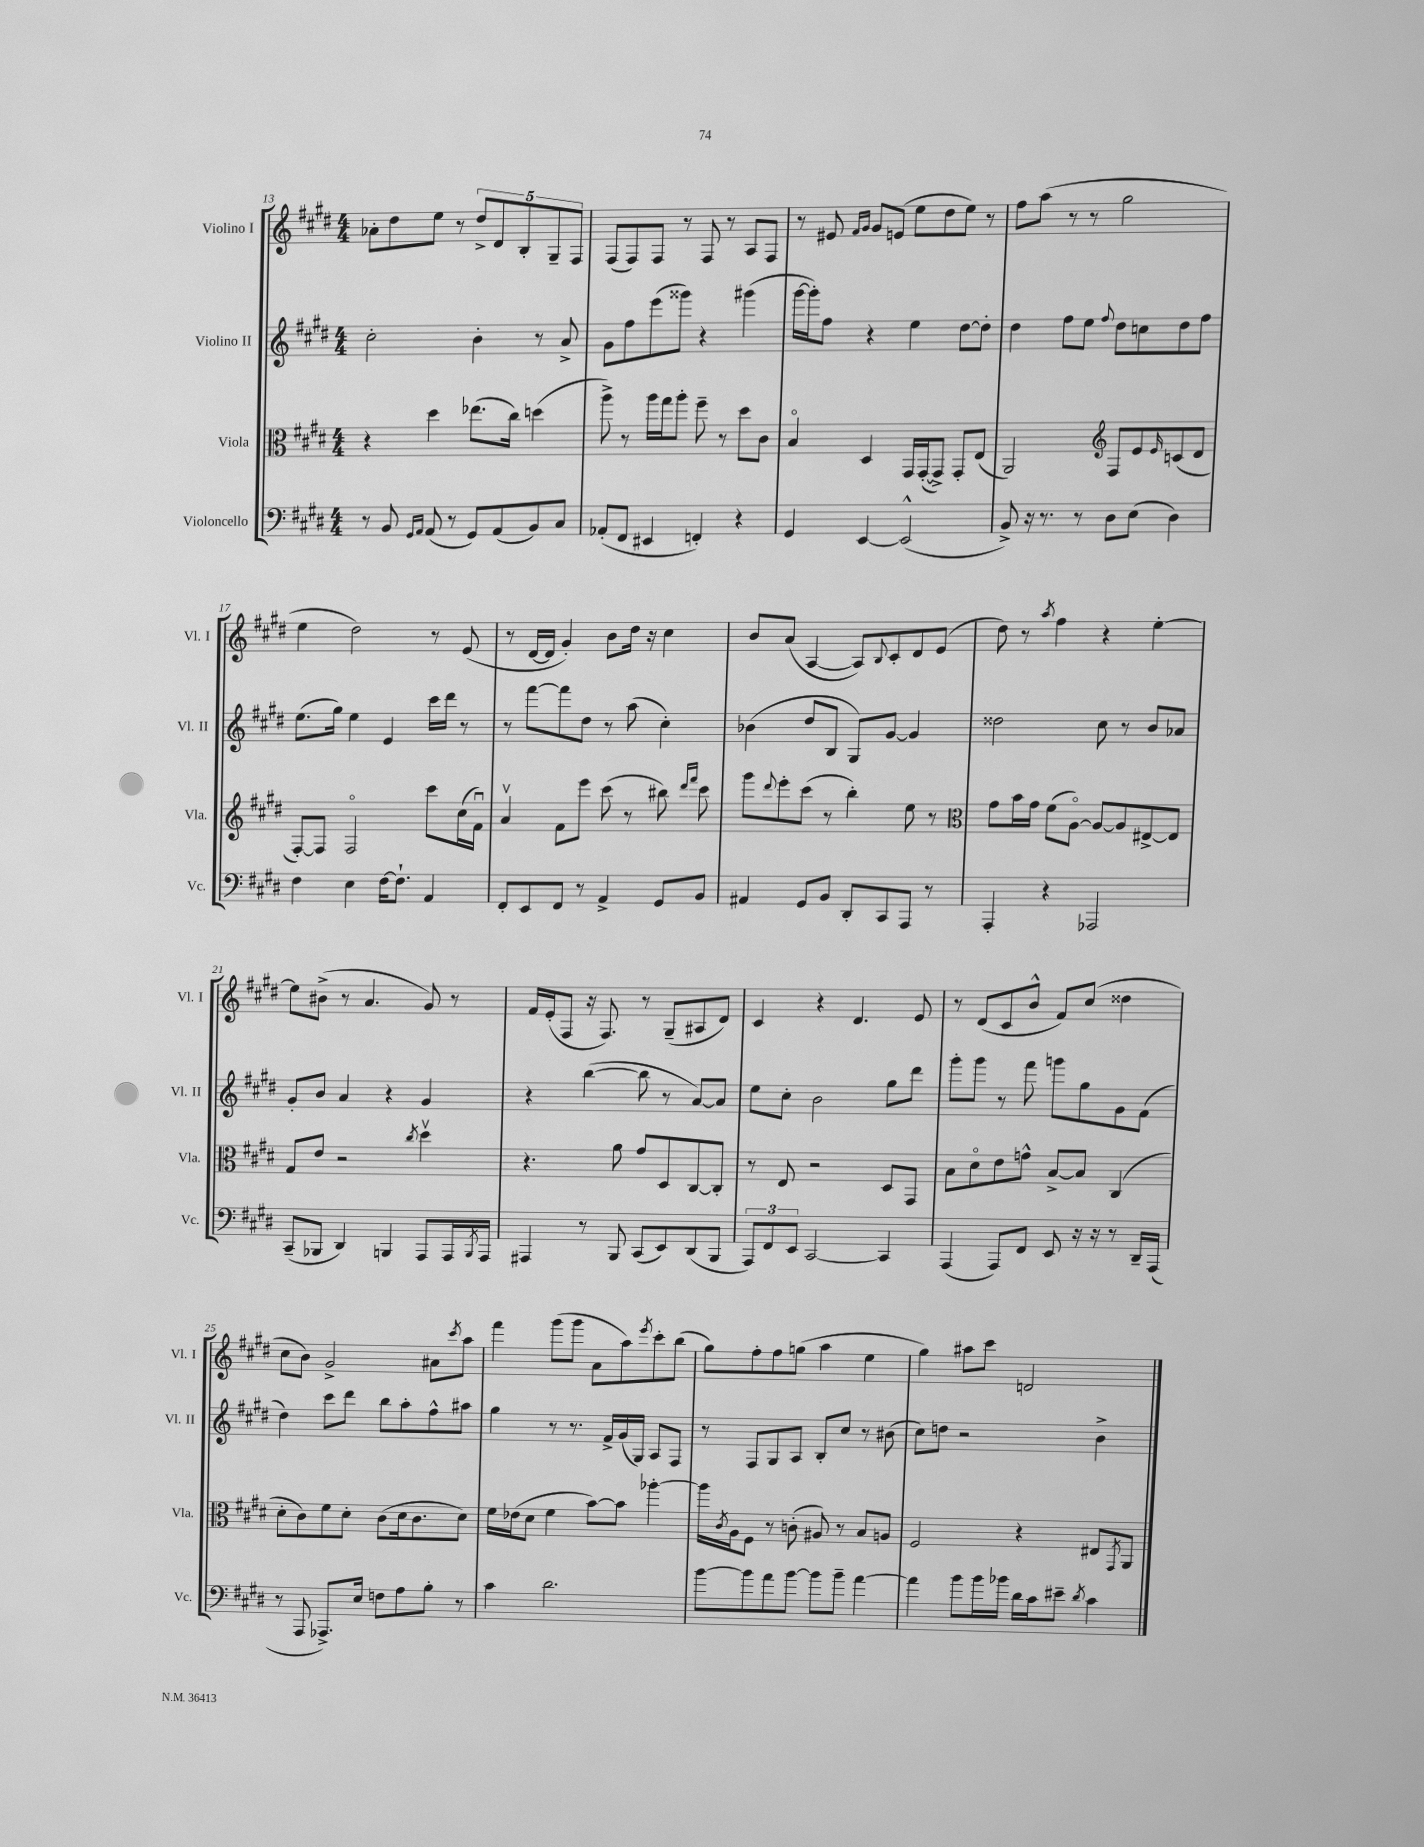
<<
\new StaffGroup <<
\new Staff = "s0" \with { instrumentName = "Violino I" shortInstrumentName = "Vl. I" } {
    \clef treble \key e \major \numericTimeSignature \time 4/4
    aes'8-. dis''8 e''8 r8 \tuplet 5/4 { dis''8-> dis'8 b8-. gis8-- fis8 } |
    fis8( fis8) fis8 r8 fis8 r8 a8 fis8 |
    r8 eis'8 \grace { fis'16 gis'16 } gis'8 e'8( e''8 dis''8 e''8) r8 |
    fis''8 a''8( r8 r8 gis''2 |
    e''4 dis''2) r8 e'8( |
    r8 dis'16~ dis'16 gis'4-.) b'8 dis''16 r16 cis''4 |
    b'8 a'8( a4~ a8) \appoggiatura { b8 } cis'8-. dis'8 e'8( |
    dis''8) r8 \acciaccatura { a''8 } fis''4 r4 e''4~-. |
    e''8 bis'8->( r8 a'4. gis'8) r8 |
    fis'16 e'16-.( fis8 r16 fis8.) r8 gis8--( ais8 dis'8) |
    cis'4 r4 dis'4. e'8 |
    r8 dis'8( cis'8 b'8-^ fis'8) cis''8( disis''4 |
    cis''8 b'8) gis'2-> ais'8 \acciaccatura { cis'''8 } a''8 |
    fis'''4 gis'''8( gis'''8 a'8 a''8) \acciaccatura { e'''8 } cis'''8-. b''8( |
    gis''8) fis''8-. fis''8 g''8( a''4 e''4 |
    gis''4) ais''8 cis'''8 d'2 \bar "|." |
}
\new Staff = "s1" \with { instrumentName = "Violino II" shortInstrumentName = "Vl. II" } {
    \clef treble \key e \major \numericTimeSignature \time 4/4
    cis''2-. b'4-. r8 a'8-> |
    gis'8 fis''8 e'''8( gisis'''8) r4 gis'''4( |
    gis'''16~ gis'''16-.) fis''8 r4 e''4 dis''8~ dis''8-. |
    dis''4 fis''8 e''8 \appoggiatura { fis''8 } dis''8 c''8 dis''8 fis''8 |
    e''8.( gis''16) e''4 e'4 cis'''16 dis'''16 r8 |
    r8 fis'''8~ fis'''8 dis''8 r8 a''8( cis''4-.) |
    bes'4( dis''8 b8 gis8) gis'8~ gis'4 |
    disis''2 cis''8 r8 b'8 aes'8 |
    gis'8-. b'8 a'4 r4 gis'4 |
    r4 b''4~( b''8 r8 a'8~) a'8 |
    e''8 cis''8-. b'2 gis''8 dis'''8 |
    gis'''8-. gis'''8 r8 fis'''8 g'''8 gis''8 gis'8 fis'8( |
    dis''4) cis'''8 dis'''8 b''8 a''8-. fis''8-^ ais''8 |
    gis''4 r8 r8. fis'16-> gis'16( gis16) a8 fis8 |
    r8 fis8 gis8 a8 b8-. cis''8 r8 bis'8( |
    cis''8) d''8 r2 b'4-> \bar "|." |
}
\new Staff = "s2" \with { instrumentName = "Viola" shortInstrumentName = "Vla." } {
    \clef alto \key e \major \numericTimeSignature \time 4/4
    r4 dis''4 ees''8.( cis''16) d''4( |
    a''8->) r8 a''16 gis''16 a''8-. fis''8-- r8 dis''8 cis'8 |
    b4\flageolet dis4 gis,16 gis,16~-.( gis,8->) gis,8-. e8( |
    a,2) \clef treble fis8 e'8 \grace { e'16 } c'8( dis'8 |
    fis8~-.) fis8 fis2\flageolet cis'''8 cis''16( fis'16\downbow) |
    a'4\upbow fis'8 e'''8 cis'''8( r8 bis''8) \grace { dis'''16 fis'''16 } cis'''8 |
    gis'''8 \appoggiatura { dis'''8 } e'''8-. cis'''8( r8 b''4-.) e''8 r8 |
    \clef alto gis'8 b'16 gis'16 fis'8( a8~\flageolet) a8~ a8 eis8~-> eis8 |
    gis8 e'8 r2 \acciaccatura { cis''8 } dis''4\upbow |
    r4. a'8 gis'8 dis8 cis8~ cis8-. |
    r8 e8 r2 dis8 gis,8 |
    b8 dis'8\flageolet e'8 g'8-^ b8~-> b8 cis4( |
    dis'8-. cis'8) fis'8 dis'8-. cis'8( dis'16 cis'8. dis'8) |
    fis'16 ees'16( dis'8 fis'4 b'8~) b'8 aes''4~-. |
    aes''16 \acciaccatura { cis'8 } a16 fis8 r8 c'8-.( ais8) r8 b8 a8 |
    fis2 r4 eis8 \acciaccatura { gis,8 } a,8 \bar "|." |
}
\new Staff = "s3" \with { instrumentName = "Violoncello" shortInstrumentName = "Vc." } {
    \clef bass \key e \major \numericTimeSignature \time 4/4
    r8 b,8 \grace { gis,16 a,16 } a,8( r8 gis,8) a,8( b,8) cis8 |
    aes,8-.( fis,8 eis,4 f,4-.) r4 |
    gis,4 e,4~ e,2-^( |
    b,8->) r16 r8. r8 dis8 e8( dis4) |
    fis4 e4 fis16~ fis8.-! a,4 |
    fis,8-. e,8 fis,8 r8 a,4-> gis,8 b,8 |
    ais,4 gis,8 b,8 dis,8-. cis,8 a,,8 r8 |
    a,,4-. r4 aes,,2 |
    cis,8--( bes,,8 dis,4) b,,4 a,,8 a,,16 \acciaccatura { b,,8 } a,,16 |
    ais,,4 r8 b,,8 cis,8( e,8) dis,8( b,,8 |
    \tuplet 3/2 { a,,8) fis,8 e,8 } cis,2~ cis,4 |
    a,,4( a,,8) fis,8 e,8 r16 r16 r8 dis,16-- a,,16( |
    r8 a,,8 aes,,8.->) e16 f8 a8 b8-. r8 |
    cis'4 dis'2. |
    b'8~ b'8 a'8 b'8~ b'8 b'8-- a'4~ |
    a'4 b'8 b'16 bes'16 dis'16 cis'16 eis'8-- \acciaccatura { dis'8 } cis'4 \bar "|." |
}
>>
>>
\layout { \context { \Score currentBarNumber = #13 } }
